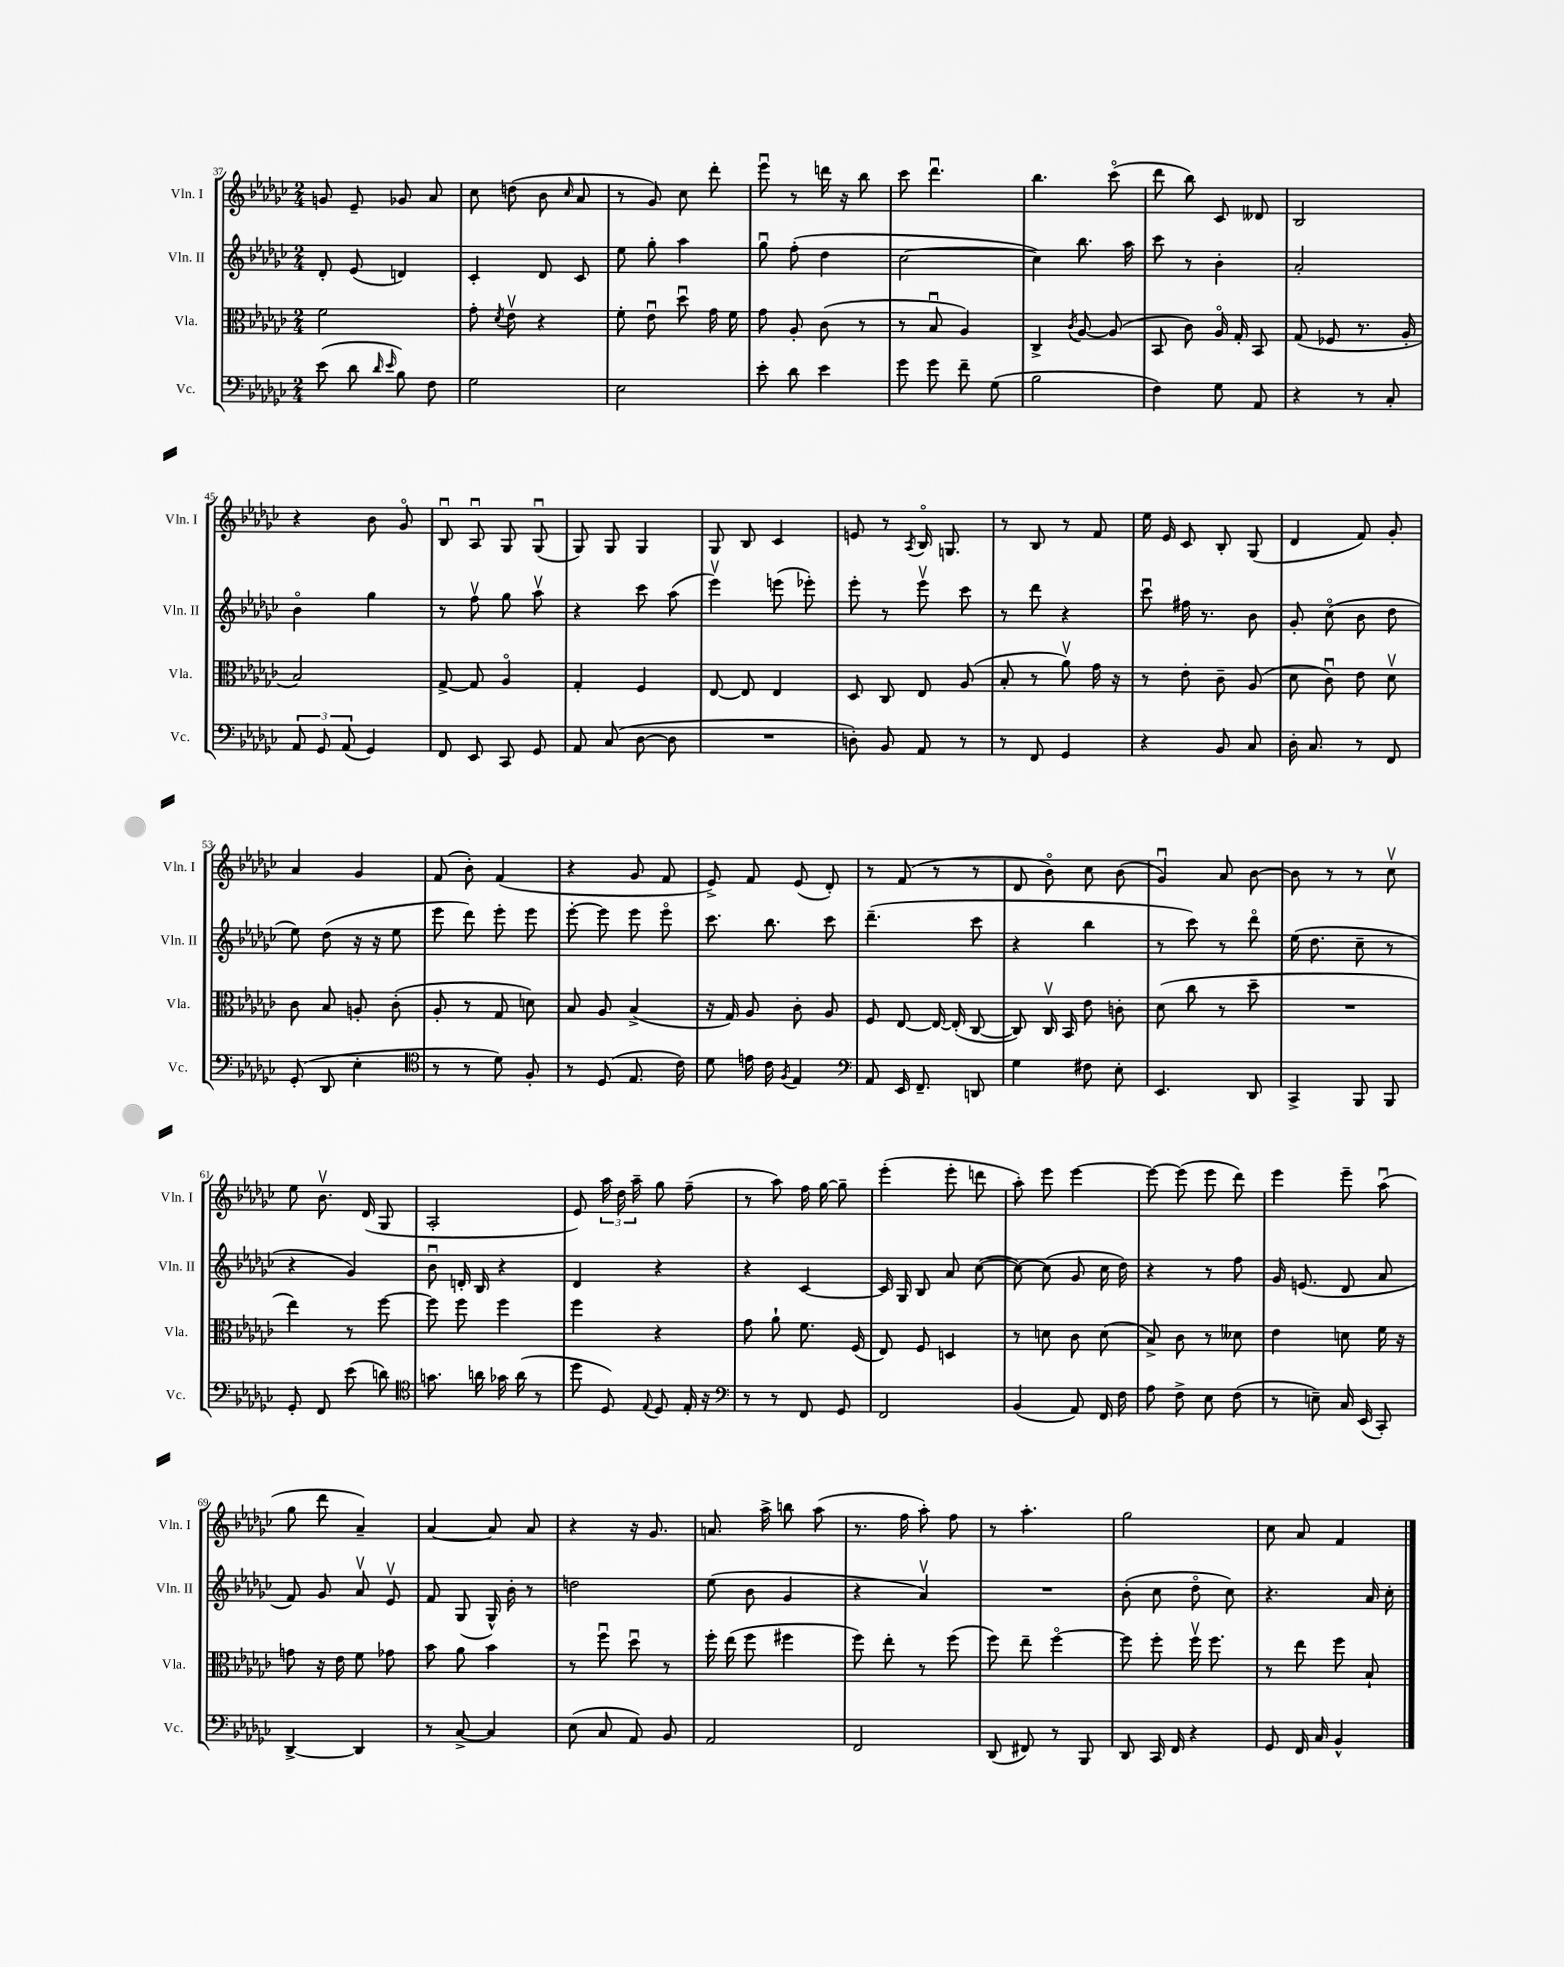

**kern	**kern	**kern	**kern
*part4	*part3	*part2	*part1
*staff4	*staff3	*staff2	*staff1
*I"Vc.	*I"Vla.	*I"Vln. II	*I"Vln. I
*I'Vc.	*I'Vla.	*I'Vln. II	*I'Vln. I
*clefF4	*clefC3	*clefG2	*clefG2
*k[b-e-a-d-g-c-]	*k[b-e-a-d-g-c-]	*k[b-e-a-d-g-c-]	*k[b-e-a-d-g-c-]
*M2/4	*M2/4	*M2/4	*M2/4
=37	=37	=37	=37
(8e-\	2f\	8d-'/	8gn/
8d-\	.	(8e-/	8e-~/
16qqd-/	.	.	.
16qqe-/	.	.	.
8B-\)	.	4dn/)	8g-X/
8F\	.	.	8a-/
=38	=38	=38	=38
2G-\	8g-'\	4c-'/	8cc-\
.	8qd-/	.	.
.	8e-v\	.	(8ddn\
.	4r	8d-/	8b-\
.	.	.	16qqcc-/
.	.	8c-/	8a-/
=39	=39	=39	=39
2E-\	8f'\	8ee-\	8r
.	8e-u\	8gg-'\	8g-/)
.	8dd-u\	4aa-\	8cc-\
.	16g-\	.	8ddd-'\
.	16f\	.	.
=40	=40	=40	=40
8e-'\	8g-\	8gg-u\	8eee-u\
8d-\	8A-'/	(8ff'\	8r
4e-\	(8c-\	4dd-\	16dddn\
.	.	.	16r
.	8r	.	8bb-\
=41	=41	=41	=41
8g-\	8r	[2cc-\	8ccc-\
8g-\	8B-u/	.	4.ddd-u\
8f~\	4A-/)	.	.
(8G-\	.	.	.
=42	=42	=42	=42
2B-\	4C-^/	4cc-\])	4.bb-\
.	8qc-/	.	.
.	[8A-/	8.bb-\	.
.	(8A-/]	.	(8ccc-\
.	.	16aa-\	.
=43	=43	=43	=43
4F\)	8BB-/	8ccc-\	8ddd-\
.	8c-\)	8r	8bb-\)
8G-\	16A-/	4b-'\	8c-/
.	16G-'/	.	.
8AA-/	8BB-/	.	8d--X/
=44	=44	=44	=44
4r	(8G-/	2a-'/	2B-/
.	8F-X/	.	.
8r	8.r	.	.
8C-'/	.	.	.
.	16A-'/	.	.
!!LO:LB:g=z
=45	=45	=45	=45
12AA-/	2B-/)	4b-\	4r
12GG-/	.	.	.
(12AA-/	.	.	.
4GG-/)	.	4gg-\	8b-\
.	.	.	8g-/
=46	=46	=46	=46
8FF/	[8G-^/	8r	8B-u/
8EE-/	8G-/]	8ffv\	8A-u/
8CC-/	4A-/	8gg-\	8G-/
8GG-/	.	8aa-v\	(8G-u/
=47	=47	=47	=47
8AA-/	4G-'/	4r	8G-/)
(8C-/	.	.	8G-/
[8D-\	4F/	8ccc-\	4G-/
8D-\]	.	(8aa-\	.
=48	=48	=48	=48
2r	[8E-/	4eee-v\)	8G-/
.	8E-/]	.	8B-/
.	4E-/	(8eeen\	4c-/
.	.	8eee-X'\)	.
=49	=49	=49	=49
8Dn'\)	8D-/	8eee-'\	8en/
8BB-/	8C-/	8r	8r
.	.	.	8qA-/
8AA-/	8E-/	8eee-v\	16B-/
.	.	.	8.Gn/
8r	(8A-/	8ccc-\	.
=50	=50	=50	=50
8r	8B-'/	8r	8r
8FF/	8r	8ddd-\	8B-/
4GG-/	8a-v\)	4r	8r
.	16g-\	.	8f/
.	16r	.	.
=51	=51	=51	=51
4r	8r	8ccc-u\	16ee-\
.	.	.	16e-/
.	8e-'\	16ff#X\	8c-/
.	.	8.r	.
8BB-/	8c-~\	.	8B-'/
8C-/	(8A-/	8b-\	(8G-/
=52	=52	=52	=52
16D-'\	8d-\	8g-'/	4d-/
8.C-/	.	.	.
.	8c-u\)	(8cc-\	.
8r	8e-\	8b-\	8f/)
8FF/	8d-v\	8dd-\	8g-'/
!!LO:LB:g=z
=53	=53	=53	=53
(8GG-'/	8c-\	8ee-\)	4a-/
8DD-/	8B-/	(8dd-\	.
4E-'\	8An'/	16r	4g-/
.	.	16r	.
.	(8c-'\	8ee-\	.
=54	=54	=54	=54
*clefC4	*	*	*
8r	8A-'/	8eee-\	(8f/
8r	8r	8ddd-\)	8b-'\)
8d-\)	8G-/	8eee-'\	(4f/
8F'/	8dn\)	8eee-\	.
=55	=55	=55	=55
8r	8B-/	[8eee-'\	4r
(8D-/	8A-/	8eee-\]	.
8.E-/	(4B-^/	8eee-\	8g-/
.	.	8eee-\	8f/
16c-\)	.	.	.
=56	=56	=56	=56
8d-\	16r	8.ccc-\	8e-^/)
.	16G-/)	.	.
16en\	8A-/	.	8f/
16c-\	.	8.bb-\	.
8qF/	.	.	.
4E-/	8c-'\	.	(8e-/
.	8A-/	8ccc-\	8d-'/)
=57	=57	=57	=57
*clefF4	*	*	*
8AA-/	8F/	(4.ddd-~\	8r
16EE-/	[8E-/	.	(8f/
8.FF~/	.	.	.
.	16E-/_	.	8r
.	(16E-'/]	.	.
8DDn/	[8C-/	8ccc-\	8r
=58	=58	=58	=58
4G-\	8C-/])	4r	8d-/
.	16C-v/	.	8b-\)
.	16BB-/	.	.
8F#X\	8e-\	4bb-\	8cc-\
8E-'\	8cn'\	.	(8b-\
=59	=59	=59	=59
4.EE-/	(8d-\	8r	4g-u/)
.	8cc-\	8ccc-\)	.
.	8r	8r	8a-/
8DD-/	8dd-~\	8ddd-\	[8b-\
=60	=60	=60	=60
4CC-^/	2r	(16ee-\	8b-\]
.	.	8.dd-\	.
.	.	.	8r
8BBB-/	.	8cc-~\	8r
8BBB-/	.	8r	8cc-v\
!!LO:LB:g=z
=61	=61	=61	=61
8GG-'/	4ee-\)	4r	8ee-\
8FF/	.	.	8.b-v\
(8e-\	8r	4g-/)	.
.	.	.	(16d-/
8dn\)	[8ff\	.	8G-/
=62	=62	=62	=62
*clefC4	*	*	*
8.gn\	8ff\]	8b-u\	2A-'/
.	8ff\	16dn'/	.
16an\	.	16B-/	.
16g-X\	4ff\	4r	.
(16a\	.	.	.
8r	.	.	.
=63	=63	=63	=63
8dd-\	4ff\	4d-/	8e-/)
8D-/)	.	.	24aa-\
.	.	.	24dd-\
.	.	.	24aa-~\
8qqE-/	.	.	.
8D-/	4r	4r	8gg-\
16E-'/	.	.	(8ff~\
16r	.	.	.
=64	=64	=64	=64
*clefF4	*	*	*
8r	8g-\	4r	8r
8r	8a-`\	.	8aa-\)
8FF/	8.f\	[4c-/	16ff\
.	.	.	[16gg-\
8GG-/	.	.	8gg-~\]
.	(16F/	.	.
=65	=65	=65	=65
2FF/	8E-/)	16c-/]	(4eee-'\
.	.	16G-/	.
.	8F/	8B-/	.
.	4Dn/	8a-/	8eee-'\
.	.	([8cc-\	8dddn\
=66	=66	=66	=66
(4BB-/	8r	8cc-\_)	8aa-'\)
.	8dn\	(8cc-\]	8eee-\
8AA-/)	8c-\	8g-/	[4eee-\
16FF/	(8d\	16cc-\	.
16F\	.	16dd-\)	.
=67	=67	=67	=67
8A-\	8B-^/)	4r	8eee-\_
8F^\	8c-\	.	(8eee-\]
8E-\	8r	8r	8eee-\
(8F\	8d--X\	8ff\	8ddd-\)
=68	=68	=68	=68
8r	4e-\	16g-/	4eee-\
.	.	(8.en/	.
8En~\)	.	.	.
16C-/	8dn\	8d-/	8eee-~\
(16EE-/	.	.	.
8CC-'/)	16f\	8a-/	(8aa-u\
.	16r	.	.
!!LO:LB:g=z
=69	=69	=69	=69
[4DD-^/	8gn\	8f/)	8gg-\
.	16r	8g-/	8ddd-\
.	16e-\	.	.
4DD-/]	8f\	8a-v/	4a-~/)
.	8g-X\	8e-v/	.
=70	=70	=70	=70
8r	8b-\	8f/	[4a-/
[8C-^/	8a-\	(8G-/	.
4C-/]	4b-\	16G-^^/)	8a-/]
.	.	16b-'\	.
.	.	8r	8a-/
=71	=71	=71	=71
(8E-\	8r	2ddn\	4r
8C-/	8ffu\	.	.
8AA-/)	8dd-u\	.	16r
.	.	.	8.g-/
8BB-/	8r	.	.
=72	=72	=72	=72
2AA-/	16ff'\	(8ee-\	8.an/
.	(16ee-\	.	.
.	8ff\	8b-\	.
.	.	.	16aa-^\
.	4ff#X\	4g-/	8bbn\
.	.	.	(8aa-\
=73	=73	=73	=73
2FF/	8ff\)	4r	8.r
.	8ee-'\	.	.
.	.	.	16ff\
.	8r	4a-v/)	8aa-'\)
.	(8ff\	.	8ff\
=74	=74	=74	=74
(8DD-/	8ff\)	2r	8r
8FF#X/)	8ee-~\	.	4.aa-'\
8r	[4ff\	.	.
8BBB-/	.	.	.
=75	=75	=75	=75
8DD-/	8ff\]	(8b-'\	2gg-\
16CC-/	8ff'\	8cc-\	.
16FF/	.	.	.
4r	16ffv\	8dd-\	.
.	8.ff\	.	.
.	.	8cc-\)	.
=76	=76	=76	=76
8GG-/	8r	4.r	8cc-\
16FF/	8ee-\	.	8a-/
16C-/	.	.	.
4BB-^^/	8ff\	.	4f/
.	8B-`/	16a-/	.
.	.	16cc-'\	.
==	==	==	==
*-	*-	*-	*-
